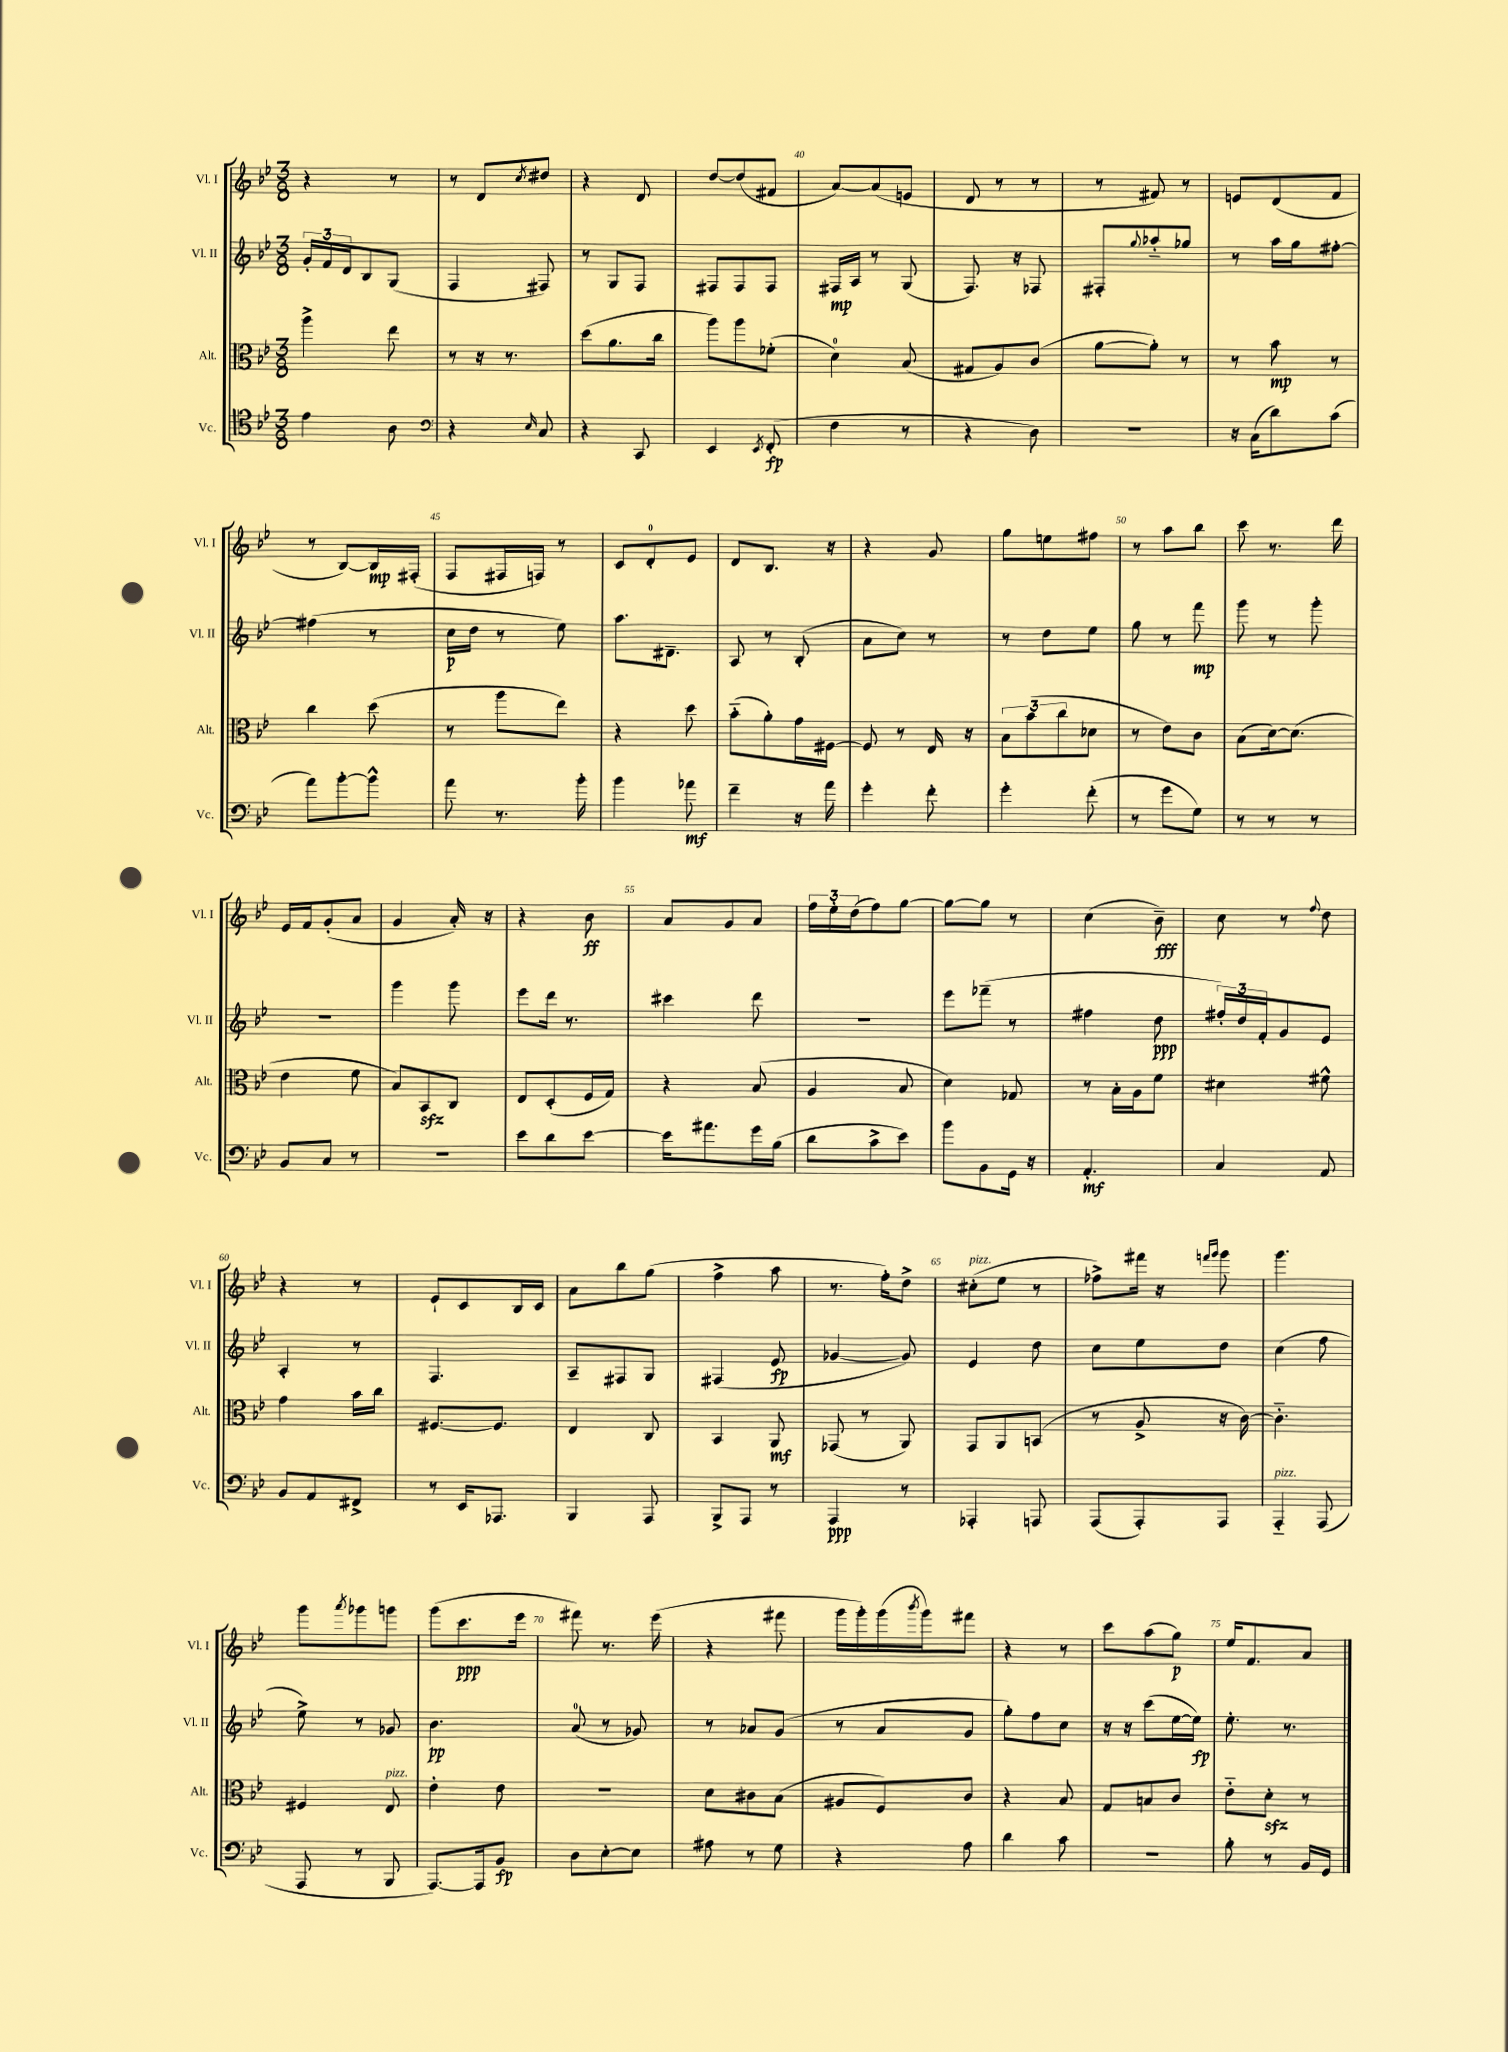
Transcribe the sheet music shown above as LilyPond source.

<<
\new StaffGroup <<
\new Staff = "s0" \with { instrumentName = "Vl. I" shortInstrumentName = "Vl. I" } {
    \clef treble \key bes \major \numericTimeSignature \time 3/8
    r4 r8 |
    r8 d'8 \acciaccatura { c''8 } dis''8 |
    r4 d'8 |
    d''8~ d''8( fis'8 |
    a'8~) a'8( e'8 |
    d'8 r8 r8 |
    r8 fis'8) r8 |
    e'8 d'8( f'8 |
    r8 bes8~) bes16\mp fis16-.( |
    f8 fis16 f16) r8 |
    c'8 d'8-0-. ees'8 |
    d'8 bes8. r16 |
    r4 g'8 |
    g''8 e''8 fis''8 |
    r8 a''8 bes''8 |
    c'''8 r8. d'''16 |
    ees'16 f'16 g'8-.( a'8 |
    g'4 a'16-.) r16 |
    r4 bes'8\ff |
    a'8 g'8 a'8 |
    \tuplet 3/2 { f''16 ees''16-. d''16( } f''8) g''8~ |
    g''8~ g''8 r8 |
    c''4( bes'8--\fff) |
    c''8 r8 \appoggiatura { f''8 } d''8 |
    r4 r8 |
    ees'8-! c'8 bes16 c'16 |
    a'8 bes''8 g''8( |
    f''4-> a''8 |
    r8. f''16-.) d''8-> |
    cis''8-.^\markup { \italic "pizz." }( ees''8 r8 |
    fes''8->) fis'''16 r16 \grace { f'''16 g'''16 } g'''8 |
    g'''4. |
    g'''8 \acciaccatura { a'''8 } ges'''8 g'''8 |
    g'''8( c'''8.\ppp ees'''16 |
    fis'''8) r8. ees'''16( |
    r4 fis'''8 |
    g'''16 g'''16-.) g'''16( \acciaccatura { bes'''8 } g'''16) fis'''8 |
    r4 r8 |
    c'''8 a''8( g''8\p) |
    ees''16 f'8. a'8 \bar "|." |
}
\new Staff = "s1" \with { instrumentName = "Vl. II" shortInstrumentName = "Vl. II" } {
    \clef treble \key bes \major \numericTimeSignature \time 3/8
    \tuplet 3/2 { g'16-. f'16 d'16 } bes8 g8( |
    f4 fis8) |
    r8 g8 f8 |
    fis8 fis8 fis8 |
    fis16\mp a16 r8 g8( |
    f8.) r16 fes8 |
    fis8-. \appoggiatura { g''8 } aes''8-_ ges''8 |
    r8 a''16 g''16 fis''8~-. |
    fis''4( r8 |
    c''16\p d''16 r8 ees''8) |
    a''8. dis'8.-- |
    a8 r8 bes8-.( |
    a'8 c''8) r8 |
    r8 d''8 ees''8 |
    g''8 r8 f'''8\mp |
    g'''8 r8 g'''8-. |
    R4. |
    g'''4 g'''8 |
    ees'''8 d'''16 r8. |
    cis'''4 d'''8 |
    R4. |
    ees'''8 fes'''8--( r8 |
    fis''4 d''8\ppp |
    \tuplet 3/2 { fis''16-.) d''16 f'16-. } g'8 ees'8 |
    a4-. r8 |
    f4. |
    a8-- fis8 g8 |
    fis4( ees'8\fp |
    ges'4~ ges'8) |
    ees'4 d''8 |
    c''8 ees''8 d''8 |
    c''4( f''8 |
    ees''8->) r8 ges'8 |
    bes'4.\pp |
    a'8-0( r8 ges'8) |
    r8 aes'8 g'8( |
    r8 a'8 g'8 |
    g''8-.) f''8 c''8 |
    r16 r16 c'''8( ees''16~ ees''16\fp) |
    ees''8.-. r8. \bar "|." |
}
\new Staff = "s2" \with { instrumentName = "Alt." shortInstrumentName = "Alt." } {
    \clef alto \key bes \major \numericTimeSignature \time 3/8
    a''4-> ees''8 |
    r8 r16 r8. |
    d''8( a'8. c''16 |
    a''8) a''8 fes'8-.( |
    d'4-0) bes8( |
    gis8 a8) c'8( |
    a'8~ a'8-.) r8 |
    r8 bes'8\mp r8 |
    c''4 d''8( |
    r8 a''8 ees''8) |
    r4 d''8 |
    bes'8-_( a'8-.) g'16 fis16~ |
    fis8 r8 ees16 r16 |
    \tuplet 3/2 { bes8 bes'8( c''8 } des'8 |
    r8 ees'8) c'8 |
    bes8( d'16~) d'8.( |
    ees'4 f'8 |
    bes8) bes,8\sfz c8 |
    ees8 d8-.( f16 g16) |
    r4 bes8( |
    a4 bes8 |
    d'4) ges8 |
    r8 bes16-. a16 f'8 |
    dis'4 fis'8-^ |
    g'4 bes'16 c''16 |
    fis8.~ fis8. |
    ees4 c8 |
    bes,4 a,8\mf |
    ges,8( r8 a,8) |
    g,8 a,8 b,8( |
    r8 a8-> r16 c'16~) |
    c'4.-_ |
    fis4 ees8^\markup { \italic "pizz." } |
    ees'4-. ees'8 |
    R4. |
    d'8 cis'8 bes8( |
    ais8 f8) c'8 |
    r4 bes8 |
    g8 b8 c'8 |
    ees'8-_ d'8-.\sfz r8 \bar "|." |
}
\new Staff = "s3" \with { instrumentName = "Vc." shortInstrumentName = "Vc." } {
    \clef tenor \key bes \major \numericTimeSignature \time 3/8
    ees'4 a8 |
    \clef bass r4 \grace { ees16 } c8 |
    r4 c,8 |
    ees,4 \acciaccatura { ees,8 } f,8-.\fp( |
    f4 r8 |
    r4 d8) |
    R4. |
    r16 c16( d'8) c'8( |
    a'8) bes'8~-. bes'8-^ |
    a'8 r8. bes'16-. |
    bes'4 aes'8\mf |
    f'4-- r16 a'16 |
    g'4-. f'8-. |
    g'4-. f'8-.( |
    r8 g'8 g8) |
    r8 r8 r8 |
    bes,8 c8 r8 |
    r4. |
    ees'8 d'8 ees'8~ |
    ees'16 ais'8. g'16 bes16( |
    d'8 c'8-> ees'8) |
    bes'8 bes,8 g,16 r16 |
    a,4.-.\mf |
    c4 a,8 |
    bes,8 a,8 fis,8-> |
    r8 ees,16 aes,,8. |
    bes,,4 a,,8 |
    bes,,8-> a,,8 r8 |
    a,,4\ppp r8 |
    aes,,4-. a,,8 |
    a,,8( a,,8-.) a,,8 |
    a,,4-_^\markup { \italic "pizz." } a,,8( |
    a,,8 r8 bes,,8 |
    a,,8.~) a,,16 bes,8\fp |
    d8 ees8~-. ees8 |
    ais8 r8 g8 |
    r4 a8 |
    d'4 c'8 |
    R4. |
    bes8-. r8 bes,16 g,16 \bar "|." |
}
>>
>>
\layout { \context { \Score currentBarNumber = #36 \override BarNumber.break-visibility = ##(#f #t #t) barNumberVisibility = #(every-nth-bar-number-visible 5) } }
